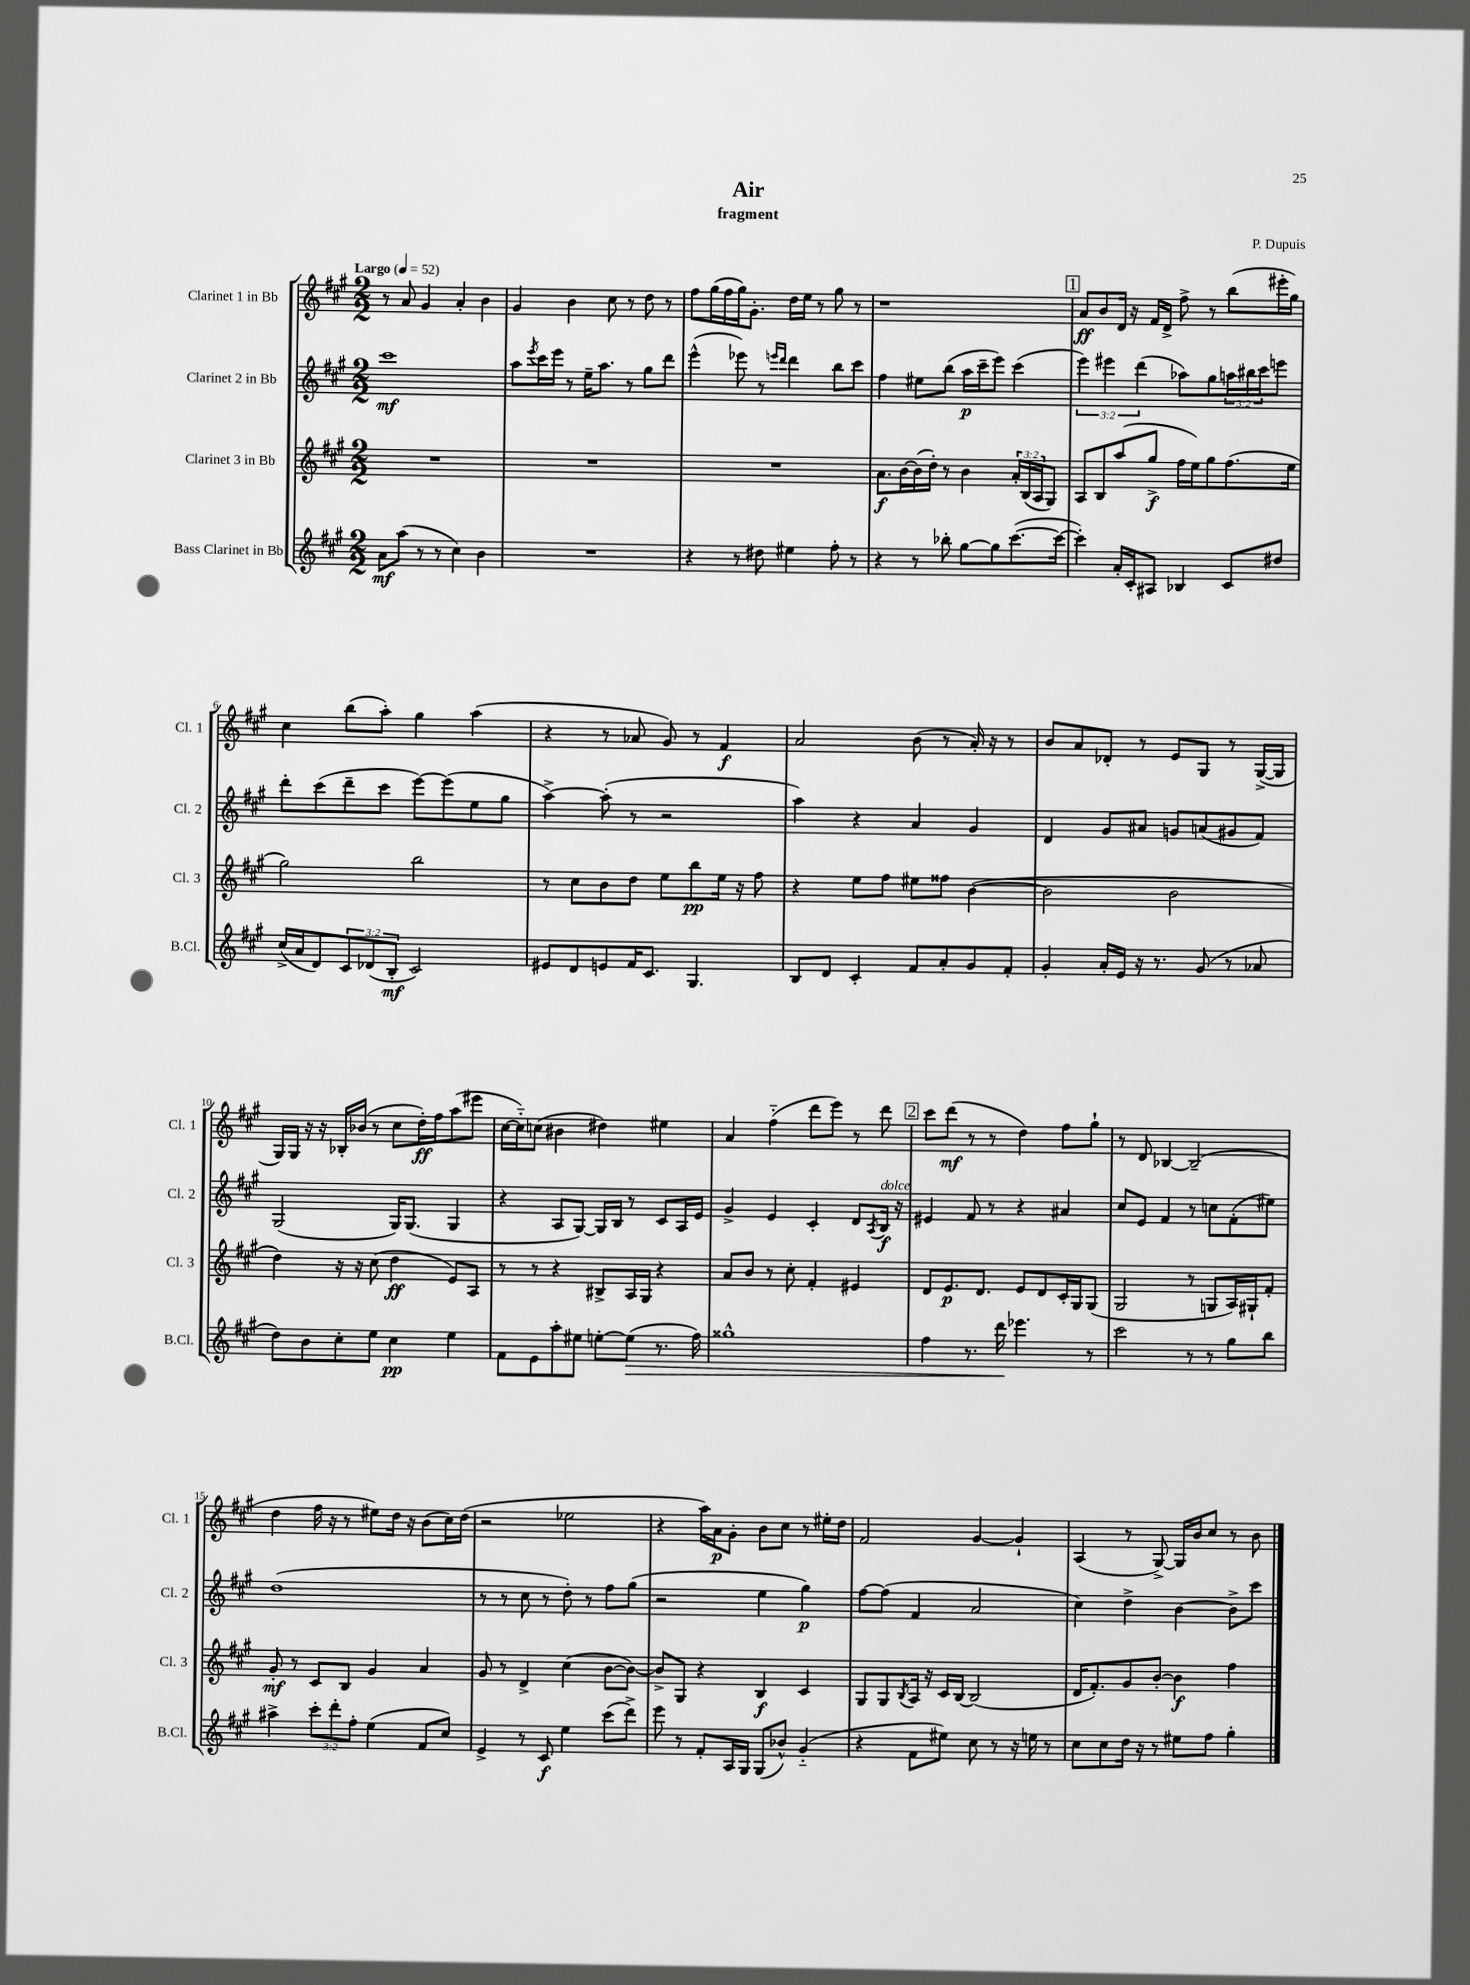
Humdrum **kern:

**kern	**kern	**kern	**kern
*staff4	*staff3	*staff2	*staff1
*clefG2	*clefG2	*clefG2	*clefG2
*k[f#c#g#]	*k[f#c#g#]	*k[f#c#g#]	*k[f#c#g#]
*M2/2	*M2/2	*M2/2	*M2/2
*MM52	*MM52	*MM52	*MM52
8a	1r	1ccc#	8r
(8aa	.	.	8a
8r	.	.	4g#
8r	.	.	.
4cc#)	.	.	4a'
4b	.	.	4b
=	=	=	=
1r	1r	8aa	4g#
.	.	8qeee	.
.	.	16ccc#	.
.	.	16eee	.
.	.	8r	4b
.	.	16ee~	.
.	.	8.aa	.
.	.	.	8cc#
.	.	8r	8r
.	.	8gg#	8dd
.	.	8ddd	8r
=	=	=	=
4r	1r	(4eee^^	8ff#
.	.	.	(16gg#
.	.	.	16ff#
8r	.	8eee-)	16gg#)
.	.	.	8.g#'
8dd#	.	8r	.
.	.	16qqeee	.
.	.	16qqddd	.
4ee#	.	4ddd	16dd
.	.	.	16ee
.	.	.	8r
8ff#'	.	8bb	8gg#
8r	.	8ccc#	8r
=	=	=	=
4r	8.a	4ff#	1r
.	[16b	.	.
8r	(16b]	8ee#	.
.	16dd')	.	.
8bb-'	8r	(8bb	.
[8gg#	4b	16aa	.
.	.	16ccc#~	.
8gg#]	.	8eee)	.
([8.ccc#	24a'	(4ccc#	.
.	(24B	.	.
.	24A	.	.
.	8G#)	.	.
16ccc#_	.	.	.
=	=	=	=
4ccc#'])	8A	6eee)	8a
.	8B	.	8b
.	.	6eee#	.
16a'	(8aa	.	16d
16c#'	.	.	16r
.	.	(6ddd	.
8A#	8gg#^	.	16f#
.	.	.	16d^
4B-	16ff#	8aa-)	8ff#^
.	16ee)	.	.
.	8gg#	8gg#	8r
8c#	(8.ff#	24aa	(8bb
.	.	24bb#	.
.	.	24ccc#	.
8dd#	.	8eee	16eee#'
.	16ee	.	16gg#)
=	=	=	=
(16cc#^	2gg#)	8ddd'	4cc#
16a	.	.	.
8d)	.	(8ccc#	.
12c#	.	8ddd~	(8bb
(12d-	.	.	.
.	.	8ccc#	8aa')
12B'	.	.	.
2c#)	2bb	[8eee)	4gg#
.	.	(8eee]	.
.	.	8ee	(4aa
.	.	8gg#	.
=	=	=	=
8e#	8r	[4aa^)	4r
8d	8cc#	.	.
8e	8b	(8aa']	8r
16f#	8dd	8r	8a-
8.c#	.	.	.
.	8ee	2r	8g#)
4.G#	8bb	.	8r
.	16ee	.	4f#
.	16r	.	.
.	8ff#	.	.
=	=	=	=
8B	4r	4aa)	2a
8d	.	.	.
4c#'	8ee	4r	.
.	8ff#	.	.
8f#	8ee#	4a	(8b
8a'	8ff##	.	8r
8g#	([4b	4g#	16a')
.	.	.	16r
8f#'	.	.	8r
=	=	=	=
4g#'	2b]	4d	8b
.	.	.	8a
16a'	.	8g#	8d-'
16e	.	.	.
16r	.	8a#	8r
8.r	.	.	.
.	2b	8g	8e
(8g#	.	(8a	8G#
8r	.	8g#	8r
8a-	.	8f#)	([16G#^
.	.	.	16G#]
=	=	=	=
8dd)	4dd)	(2G#	16G#)
.	.	.	16G#
8b	.	.	16r
.	.	.	16r
8cc#'	16r	.	16B-'
.	16r	.	(16b-
8ee	(8cc#	.	8r
4cc#	4dd	16G#)	8cc#
.	.	(8.G#	.
.	.	.	16dd')
.	.	.	16ff#
4ee	8e)	4G#	(8aa
.	8A	.	8eee#
=	=	=	=
8f#	8r	4r	[16cc#
.	.	.	16cc#'~])
8e	8r	.	(8cc
8aa'	4r	8A	4b#
8ee#	.	[8G#)	.
[8ee'	8B#^	16G#]	4dd#)
.	.	16B	.
(8ee]	16A	8r	.
.	16G#	.	.
8.r	4r	8c#	4ee#
.	.	16A	.
16ff#)	.	16e	.
=	=	=	=
1gg##^^	8a	4g#^	4a
.	8b	.	.
.	8r	4e	(4ff#'~
.	8cc#'	.	.
.	4f#'	4c#'	8ddd
.	.	.	8eee)
.	4e#	8d	8r
.	.	8qA	.
.	.	16B	8ddd
.	.	16r	.
=	=	=	=
4ff#	8d	4e#	8ccc#
.	8.e	.	(8ddd
8.r	.	8f#	8r
.	8.d	.	.
.	.	8r	8r
16ddd	.	.	.
4.eee-	8e	4r	4dd)
.	8d	.	.
.	16c#'	4a#	8ff#
.	16G#	.	.
8r	(8G#	.	8gg#`
=	=	=	=
2ccc#	2G#	8cc#	8r
.	.	8e	8d
.	.	4f#	[4B-
8r	8r	8r	(2B-~]
8r	8G	8cc	.
8gg#	16A)	(8f#'	.
.	16G#`	.	.
8bb	8f#'	8ee#)	.
=	=	=	=
4aa#^	8g#'	(1dd	4dd
.	8r	.	.
12ccc#'	8c#	.	16ff#
.	.	.	16r
12ddd'	.	.	.
.	8B	.	8r
12ff#'	.	.	.
(4ee	4g#	.	8ee#)
.	.	.	16dd
.	.	.	16r
8f#	4a	.	(8b
8cc#)	.	.	16cc#)
.	.	.	(16dd
=	=	=	=
4e^	8g#	8r	2r
.	8r	8r	.
8r	4d^	8cc#	.
8c#	.	8r	.
4ee	(4cc#	8dd')	2ee-
.	.	8r	.
(8ccc#	[8b	8ff#	.
8ddd^)	8b_)	(8gg#	.
=	=	=	=
8eee	8b^]	2r	4r
8r	8G#	.	.
8f#'	4r	.	16aa)
.	.	.	16a
16A	.	.	8g#'
16G#	.	.	.
(8G#	4B	4ee	8b
8b-^^)	.	.	8cc#
(4g#'~	4c#	4gg#)	8r
.	.	.	16ee#'
.	.	.	16dd
=	=	=	=
4r	8G#	[8ff#	2f#
.	8G#	(8ff#]	.
.	8qB	.	.
8f#	16A	4f#	.
.	16r	.	.
8ee#)	16c#	.	.
.	[16B	.	.
8cc#	(2B]	2a	[4g#
8r	.	.	.
16r	.	.	4g#`]
16ee	.	.	.
8r	.	.	.
=	=	=	=
8cc#	16d	4cc#)	(4A
.	8.f#')	.	.
8cc#	.	.	.
16dd	8g#	4dd^	8r
16r	.	.	.
8r	[8b'	.	[8G#^)
8ee#	4b]	[4b	16G#]
.	.	.	16b
8ff#	.	.	8cc#
4gg#'	4ff#	8b^]	8r
.	.	8ccc#	8b
==	==	==	==
*-	*-	*-	*-
